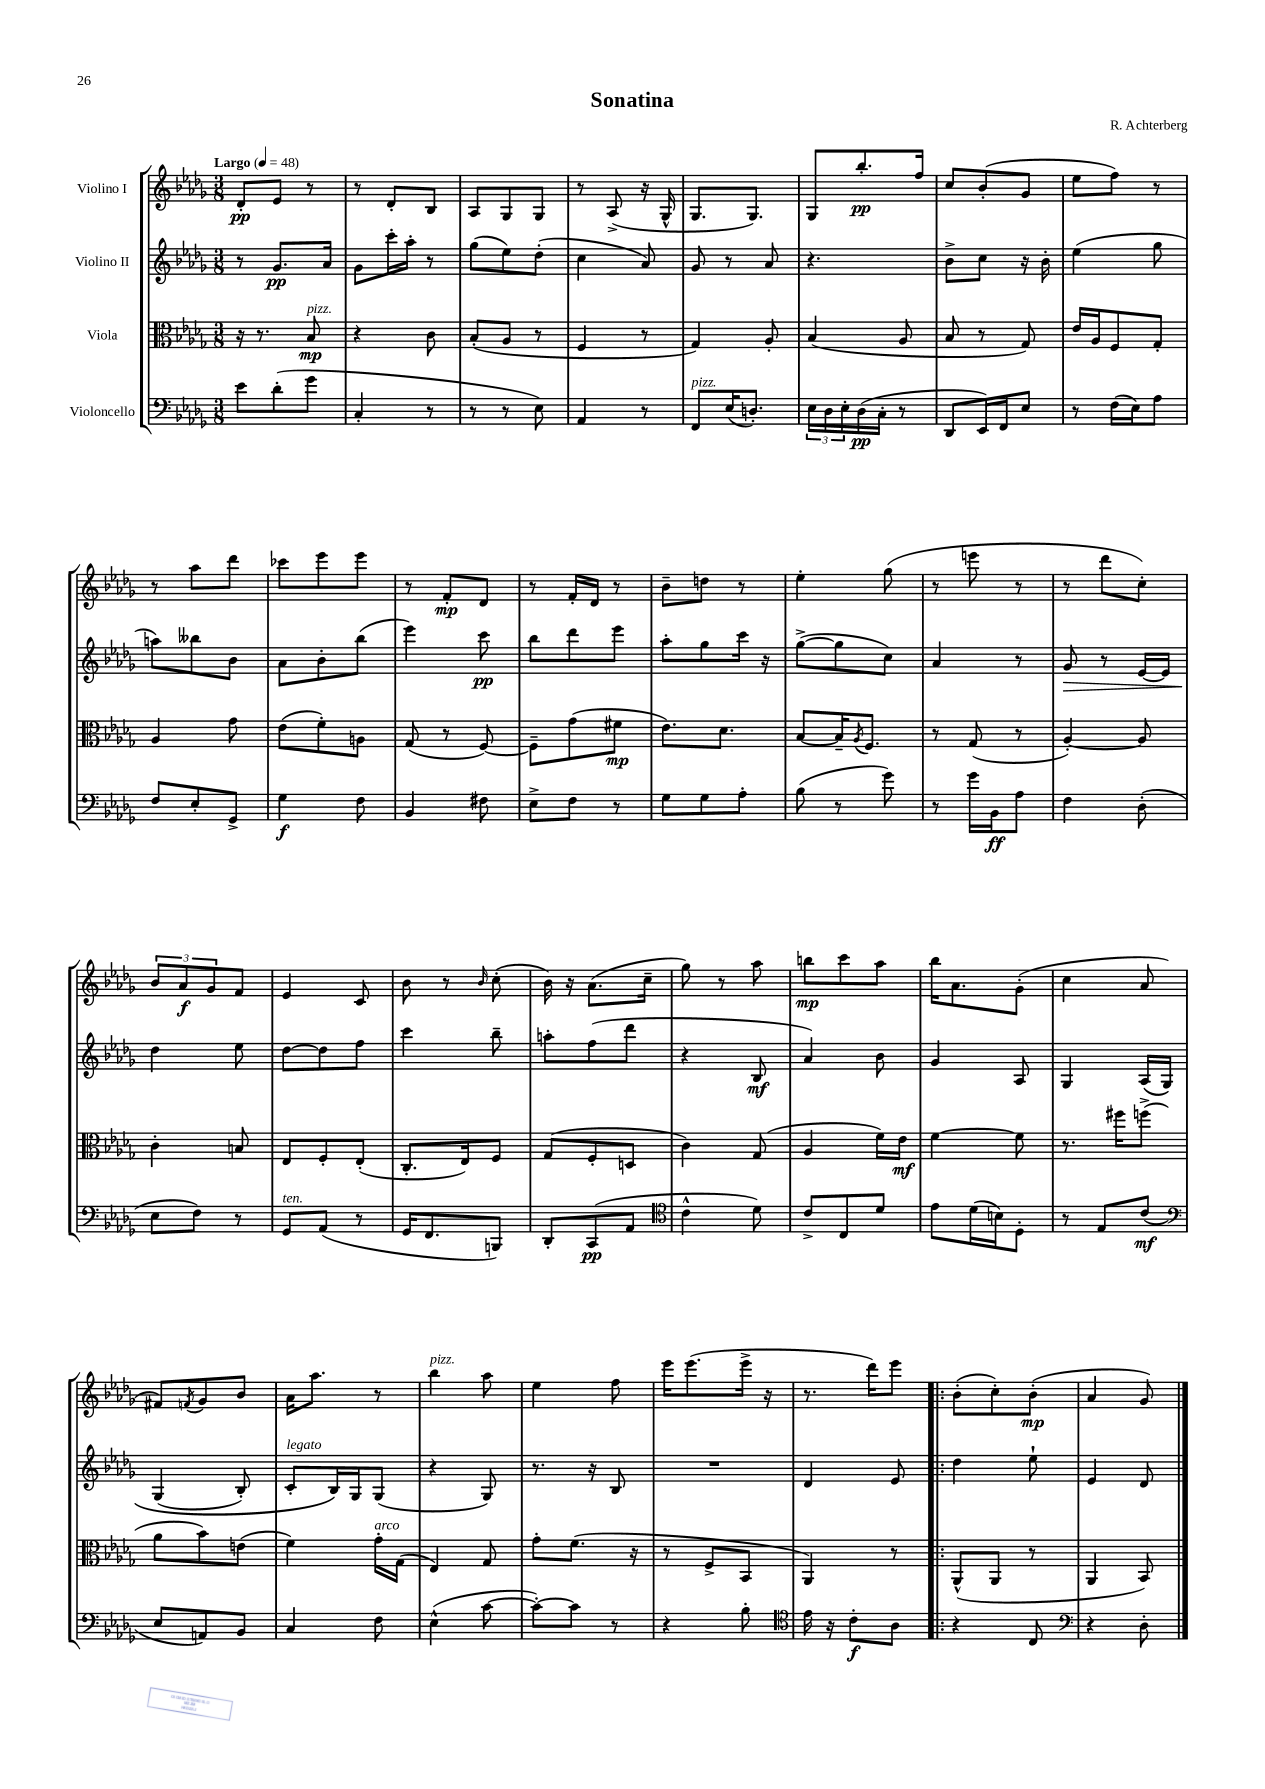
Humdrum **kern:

**kern	**dynam	**kern	**dynam	**kern	**dynam	**kern	**dynam
*part4	*part4	*part3	*part3	*part2	*part2	*part1	*part1
*staff4	*staff4	*staff3	*staff3	*staff2	*staff2	*staff1	*staff1
*I"Violoncello	*	*I"Viola	*	*I"Violino II	*	*I"Violino I	*
*clefF4	*	*clefC3	*	*clefG2	*	*clefG2	*
*k[b-e-a-d-g-]	*	*k[b-e-a-d-g-]	*	*k[b-e-a-d-g-]	*	*k[b-e-a-d-g-]	*
*M3/8	*	*M3/8	*	*M3/8	*	*M3/8	*
*MM48	*	*MM48	*	*MM48	*	*MM48	*
=1	=1	=1	=1	=1	=1	=1	=1
!	!	!	!	!	!	!LO:TX:a:B:t=Largo	!
8e-\L	.	16r	.	8r	.	8d-'/L	pp
.	.	8.r	.	.	.	.	.
(8d-'\	.	.	.	8.g-/L	pp	8e-/J	.
!	!	!LO:TX:a:i:t=pizz.	!	!	!	!	!
8g-\J	.	8B-/	mp	.	.	8r	.
.	.	.	.	16a-/Jk	.	.	.
=2	=2	=2	=2	=2	=2	=2	=2
4C'/	.	4r	.	8g-\L	.	8r	.
.	.	.	.	16ccc'\L	.	8d-'/L	.
.	.	.	.	16aa-'\JJ	.	.	.
8r	.	8c\	.	8r	.	8B-/J	.
=3	=3	=3	=3	=3	=3	=3	=3
8r	.	(8B-'/L	.	(8gg-\L	.	8A-/L	.
8r	.	8A-/J	.	8ee-\)	.	8G-/	.
8E-\)	.	8r	.	(8dd-'\J	.	8G-/J	.
=4	=4	=4	=4	=4	=4	=4	=4
4AA-/	.	4F/	.	4cc\	.	8r	.
.	.	.	.	.	.	(8A-^/	.
8r	.	8r	.	8a-/)	.	16r	.
.	.	.	.	.	.	16G-^^/	.
=5	=5	=5	=5	=5	=5	=5	=5
!LO:TX:a:i:t=pizz.	!	!	!	!	!	!	!
8FF/L	.	4G-/)	.	8g-/	.	8.G-/L	.
(16E-/K	.	.	.	8r	.	.	.
8.Dn'/J)	.	.	.	.	.	8.G-/J)	.
.	.	8A-'/	.	8a-/	.	.	.
=6	=6	=6	=6	=6	=6	=6	=6
24E-\LL	.	(4B-/	.	4.r	.	8G-/L	.
24D-\	.	.	.	.	.	.	.
24E-'\	.	.	.	.	.	.	.
(16D-\	pp	.	.	.	.	8.bb-'/	pp
16C'\JJ	.	.	.	.	.	.	.
8r	.	8A-/	.	.	.	.	.
.	.	.	.	.	.	16ff/Jk	.
=7	=7	=7	=7	=7	=7	=7	=7
8DD-/L	.	8B-/	.	8b-^\L	.	8cc/L	.
16EE-/L)	.	8r	.	8cc\J	.	(8b-'/	.
16FF/J	.	.	.	.	.	.	.
8E-/J	.	8G-/)	.	16r	.	8g-/J	.
.	.	.	.	16b-'\	.	.	.
=8	=8	=8	=8	=8	=8	=8	=8
8r	.	16e-/LL	.	(4ee-\	.	8ee-\L	.
.	.	16A-/J	.	.	.	.	.
(16F\LL	.	8F/	.	.	.	8ff\J)	.
16E-\J)	.	.	.	.	.	.	.
8A-\J	.	8G-'/J	.	8gg-\	.	8r	.
!!LO:LB:g=z
=9	=9	=9	=9	=9	=9	=9	=9
8F/L	.	4A-/	.	8aan\L)	.	8r	.
8E-'/	.	.	.	8bb--X\	.	8aa-\L	.
8GG-^/J	.	8g-\	.	8b-\J	.	8ddd-\J	.
=10	=10	=10	=10	=10	=10	=10	=10
4G-\	f	(8e-\L	.	8a-\L	.	8ccc-X\L	.
.	.	8f'\)	.	8b-'\	.	8eee-\	.
8F\	.	8An\J	.	(8bb-\J	.	8eee-\J	.
=11	=11	=11	=11	=11	=11	=11	=11
4BB-/	.	(8G-/	.	4eee-\)	.	8r	.
.	.	8r	.	.	.	8f'/L	mp
8F#X\	.	[8F/)	.	8ccc\	pp	8d-/J	.
=12	=12	=12	=12	=12	=12	=12	=12
8E-^\L	.	8F~\L]	.	8bb-\L	.	8r	.
8F\J	.	(8g-\	.	8ddd-\	.	16f'/LL	.
.	.	.	.	.	.	16d-/JJ	.
8r	.	8f#X\J	mp	8eee-\J	.	8r	.
=13	=13	=13	=13	=13	=13	=13	=13
8G-\L	.	8.e-\L)	.	8aa-'\L	.	8b-~\L	.
8G-\	.	.	.	8gg-\	.	8ddn\J	.
.	.	8.d-\J	.	.	.	.	.
8A-'\J	.	.	.	16ccc\Jk	.	8r	.
.	.	.	.	16r	.	.	.
=14	=14	=14	=14	=14	=14	=14	=14
(8B-\	.	[8B-/L	.	([8gg-^\L	.	4ee-'\	.
8r	.	16B-~/K]	.	8gg-\]	.	.	.
.	.	8qA-/	.	.	.	.	.
.	.	8.F/J	.	.	.	.	.
8g-\)	.	.	.	8cc\J)	.	(8gg-\	.
=15	=15	=15	=15	=15	=15	=15	=15
8r	.	8r	.	4a-/	.	8r	.
16g-\LL	.	(8G-/	.	.	.	8eeen\	.
16BB-\J	ff	.	.	.	.	.	.
8A-\J	.	8r	.	8r	.	8r	.
=16	=16	=16	=16	=16	=16	=16	=16
!	!	!	!	!	!LO:HP:b	!	!
4F\	.	[4A-'/)	.	8g-/	>	8r	.
.	.	.	.	8r	.	8ddd-\L	.
(8D-'\	.	8A-/]	.	[16e-/LL	.	8cc'\J)	.
.	.	.	.	16e-/JJ]	.	.	.
!!LO:LB:g=z
=17	=17	=17	=17	=17	=17	=17	=17
8E-\L	.	4c'\	.	4dd-\	.	12b-/L	.
.	.	.	.	.	.	12a-/	f
8F\J)	.	.	.	.	.	.	.
.	.	.	.	.	.	12g-/	.
8r	.	8Bn/	.	8ee-\	]	8f/J	.
=18	=18	=18	=18	=18	=18	=18	=18
!LO:TX:a:i:t=ten.	!	!	!	!	!	!	!
8GG-/L	.	8E-/L	.	[8dd-\L	.	4e-/	.
(8AA-/J	.	8F'/	.	8dd-\]	.	.	.
8r	.	(8E-'/J	.	8ff\J	.	8c/	.
=19	=19	=19	=19	=19	=19	=19	=19
16GG-/KL	.	8.C'/L	.	4ccc\	.	8b-\	.
8.FF/	.	.	.	.	.	.	.
.	.	.	.	.	.	8r	.
.	.	16E-/k)	.	.	.	.	.
.	.	.	.	.	.	16qqb-/	.
8BBBn/J)	.	8F/J	.	8bb-~\	.	(8cc'\	.
=20	=20	=20	=20	=20	=20	=20	=20
8DD-'/L	.	(8G-/L	.	8aan'\L	.	16b-\)	.
.	.	.	.	.	.	16r	.
(8CC/	pp	8F'/	.	(8ff\	.	(8.a-\L	.
8AA-/J	.	8Dn/J	.	8ddd-\J	.	.	.
.	.	.	.	.	.	16cc~\Jk	.
=21	=21	=21	=21	=21	=21	=21	=21
*clefC4	*	*	*	*	*	*	*
4c^^\	.	4c\)	.	4r	.	8gg-\)	.
.	.	.	.	.	.	8r	.
8d-\)	.	(8G-/	.	8B-/	mf	8aa-\	.
=22	=22	=22	=22	=22	=22	=22	=22
8c^/L	.	4A-/	.	4a-/)	.	8bbn\L	mp
8C/	.	.	.	.	.	8ccc\	.
8d-/J	.	16f\LL)	.	8b-\	.	8aa-\J	.
.	.	16e-\JJ	mf	.	.	.	.
=23	=23	=23	=23	=23	=23	=23	=23
8e-\L	.	[4f\	.	4g-/	.	16bb-\KL	.
.	.	.	.	.	.	8.a-\	.
(16d-\L	.	.	.	.	.	.	.
16Bn\J)	.	.	.	.	.	.	.
8D-'\J	.	8f\]	.	8A-/	.	(8g-'\J	.
=24	=24	=24	=24	=24	=24	=24	=24
8r	.	8.r	.	4G-/	.	4cc\	.
8E-/L	.	.	.	.	.	.	.
.	.	16ff#X\KL	.	.	.	.	.
(8c/J	mf	(8ffn^\J	.	(16A-/LL	.	8a-/	.
.	.	.	.	16G-/JJ	.	.	.
!!LO:LB:g=z
=25	=25	=25	=25	=25	=25	=25	=25
*clefF4	*	*	*	*	*	*	*
8E-/L	.	8a-\L	.	(4G-/	.	8f#X/L)	.
.	.	.	.	.	.	8qfn/	.
8AAn/)	.	8b-\)	.	.	.	8g-/	.
8BB-/J	.	(8en\J	.	8B-'/)	.	8b-/J	.
=26	=26	=26	=26	=26	=26	=26	=26
!	!	!	!	!LO:TX:a:i:t=legato	!	!	!
4C/	.	4f\)	.	8c'/L	.	16a-\KL	.
.	.	.	.	.	.	8.aa-\J	.
.	.	.	.	16B-/L)	.	.	.
.	.	.	.	16G-/J	.	.	.
!	!	!LO:TX:a:i:t=arco	!	!	!	!	!
8F\	.	16g-'\LL	.	(8G-/J	.	8r	.
.	.	(16G-\JJ	.	.	.	.	.
=27	=27	=27	=27	=27	=27	=27	=27
!	!	!	!	!	!	!LO:TX:a:i:t=pizz.	!
(4E-^^\	.	4E-/)	.	4r	.	4bb-\	.
[8c\	.	8G-/	.	8G-/)	.	8aa-\	.
=28	=28	=28	=28	=28	=28	=28	=28
8c'\L_)	.	8g-'\L	.	8.r	.	4ee-\	.
8c\J]	.	(8.f\J	.	.	.	.	.
.	.	.	.	16r	.	.	.
8r	.	.	.	8B-/	.	8ff\	.
.	.	16r	.	.	.	.	.
=29	=29	=29	=29	=29	=29	=29	=29
4r	.	8r	.	4.r	.	16eee-\KL	.
.	.	.	.	.	.	(8.eee-\	.
.	.	8F^/L	.	.	.	.	.
8B-'\	.	8BB-/J	.	.	.	16eee-^\Jk	.
.	.	.	.	.	.	16r	.
=30	=30	=30	=30	=30	=30	=30	=30
*clefC4	*	*	*	*	*	*	*
16e-\	.	4AA-/)	.	4d-/	.	8.r	.
16r	.	.	.	.	.	.	.
8c'\L	f	.	.	.	.	.	.
.	.	.	.	.	.	16ddd-\KL)	.
8A-\J	.	8r	.	8e-/	.	8eee-\J	.
=31!|:	=31!|:	=31!|:	=31!|:	=31!|:	=31!|:	=31!|:	=31!|:
4r	.	(8AA-^^/L	.	4dd-\	.	(8b-'\L	.
.	.	8AA-/J	.	.	.	8cc'\)	.
8C/	.	8r	.	8ee-`\	.	(8b-'\J	mp
=32	=32	=32	=32	=32	=32	=32	=32
*clefF4	*	*	*	*	*	*	*
4r	.	4AA-/	.	4e-/	.	4a-/	.
8D-'\	.	8BB-/)	.	8d-/	.	8g-/)	.
==	==	==	==	==	==	==	==
*-	*-	*-	*-	*-	*-	*-	*-
